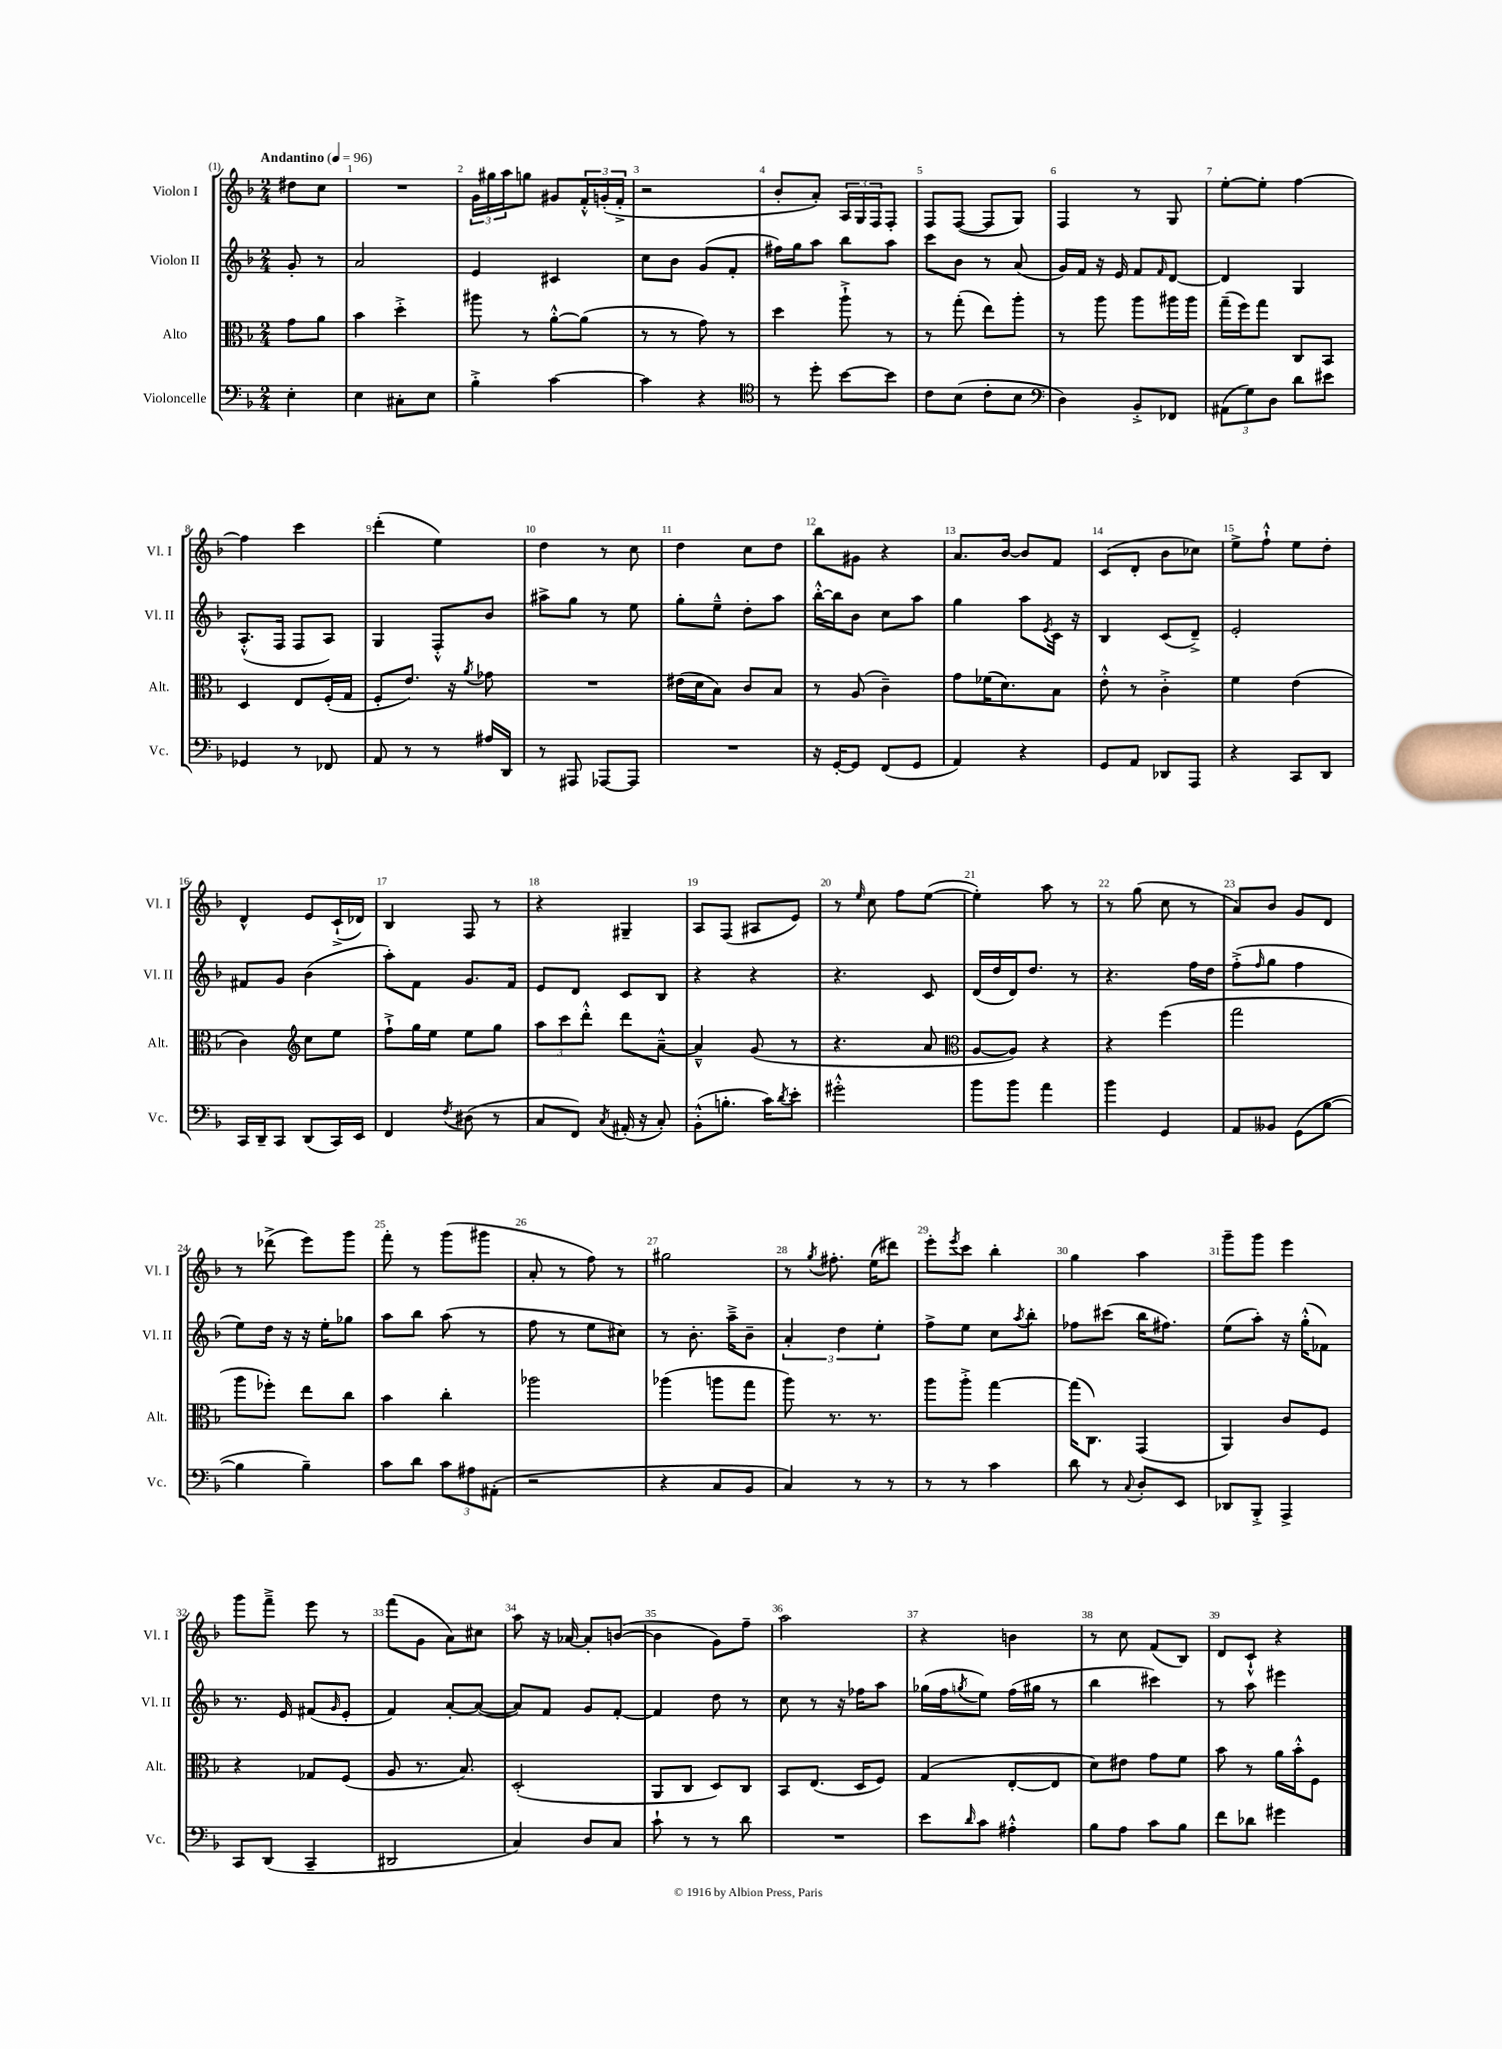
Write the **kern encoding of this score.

**kern	**kern	**kern	**kern
*part4	*part3	*part2	*part1
*staff4	*staff3	*staff2	*staff1
*I"Violoncelle	*I"Alto	*I"Violon II	*I"Violon I
*I'Vc.	*I'Alt.	*I'Vl. II	*I'Vl. I
*clefF4	*clefC3	*clefG2	*clefG2
*k[b-]	*k[b-]	*k[b-]	*k[b-]
*M2/4	*M2/4	*M2/4	*M2/4
*MM96	*MM96	*MM96	*MM96
=	=	=	=
!	!	!	!LO:TX:a:B:t=Andantino
4E'\	8g\L	8g'/	8dd#X\L
.	8a\J	8r	8cc\J
=1	=1	=1	=1
4E\	4b-\	2a/	2r
8C#X'\L	4dd'^\	.	.
8E\J	.	.	.
=2	=2	=2	=2
4B-'^\	8aa#X\	4e/	24g\LL
.	.	.	24gg#X\
.	.	.	24aa\J
.	8r	.	8ggn\J
[4c\	[8a'^^\L	4c#X/	8g#X/L
.	(8a\J]	.	24f'^^/L
.	.	.	(24gn'/
.	.	.	24f'^/JJ
=3	=3	=3	=3
4c\]	8r	8cc\L	2r
.	8r	8b-\J	.
4r	8g\)	(8g/L	.
.	8r	8f'/J	.
=4	=4	=4	=4
*clefC4	*	*	*
8r	4dd\	16ff#X\LL)	8b-'/L
.	.	16gg\J	.
8dd'\	.	8aa\J	8a'/J)
[8b-\L	8aa`^\	8bb-\L	24A/LL
.	.	.	24G/
.	.	.	24F/J
8b-\J]	8r	8aa\J	8F'/J
=5	=5	=5	=5
8c\L	8r	8ccc\L	8F/L
(8B-\J	(8gg'\	8b-\J	([8F/J
8c'\L	8ee\L)	8r	8F/L]
8B-\J	8aa'\J	(8a/	8G/J)
=6	=6	=6	=6
*clefF4	*	*	*
4D\)	8r	16g/LL)	4F/
.	.	16f/JJ	.
.	8aa\	16r	.
.	.	16e/	.
8BB-'^/L	8aa\L	8f/L	8r
.	.	16qqf/	.
8FF-X/J	16aa#X\L	[8d/J	8G/
.	16aa#\JJ	.	.
=7	=7	=7	=7
(12AA#X\L	(16gg~\LL	4d/]	[8ee'\L
.	16ff\J)	.	.
12G\)	.	.	.
.	8gg\J	.	8ee'\J]
12D\J	.	.	.
8d\L	8C/L	4G/	[4ff\
8e#X\J	8BB-/J	.	.
!!LO:LB:g=z
=8	=8	=8	=8
4GG-X/	4D/	(8.A'^^/L	4ff\]
.	.	16F/Jk	.
8r	8E/L	8F/L	4ccc\
8FF-X/	(16F'/L	8A/J)	.
.	16G/JJ	.	.
=9	=9	=9	=9
8AA/	8F'/L	4G/	(4ddd'\
8r	8.e/J)	.	.
8r	.	8F'^^/L	4ee\)
.	16r	.	.
.	8qa/	.	.
16A#X/LL	8g-X\	8b-/J	.
16DD/JJ	.	.	.
=10	=10	=10	=10
8r	2r	8aa#X^\L	4dd\
8AAA#X/	.	8gg\J	.
[8AAA-X/L	.	8r	8r
8AAA-/J]	.	8ee\	8cc\
=11	=11	=11	=11
2r	(16e#X\LL	8gg'\L	4dd\
.	16d\J	.	.
.	8B-\J)	8ee~^^\J	.
.	8c/L	8dd'\L	8cc\L
.	8B-/J	8aa\J	8dd\J
=12	=12	=12	=12
16r	8r	[16bb-'^^\LL	8bb-\L
[16GG'/KL	.	16bb-\J]	.
8GG/J]	(8A/	8b-\J	8g#X\J
(8FF/L	4c~\)	8cc\L	4r
8GG/J	.	8aa\J	.
=13	=13	=13	=13
4AA/)	8g\L	4gg\	8.a/L
.	(16f-X\K	.	.
.	8.d\)	.	[16b-/Jk
4r	.	8aa\L	8b-/L]
.	.	8qe/	.
.	8B-\J	16c\Jk	8f/J
.	.	16r	.
=14	=14	=14	=14
8GG/L	8e'^^\	4B-/	(8c/L
8AA/J	8r	.	8d'/J
8DD-X/L	4c'^\	(8c/L	8b-\L
8AAA/J	.	8d~^/J)	8cc-X\J)
=15	=15	=15	=15
4r	4f\	2e'/	8ee^\L
.	.	.	8ff`^^\J
8CC/L	(4e\	.	8ee\L
8DD/J	.	.	8dd'\J
!!LO:LB:g=z
=16	=16	=16	=16
16CC/LL	4c\)	8f#X/L	4d^^/
16DD~/J	.	.	.
8CC/J	.	8g/J	.
*	*clefG2	*	*
(8DD/L	8cc\L	(4b-\	8e/L
16CC/L)	8ee\J	.	(16c`^/L
16EE/JJ	.	.	16d-X/JJ)
=17	=17	=17	=17
4FF/	8ff`^\L	8aa'\L)	4B-/
.	16gg\L	8f\J	.
.	16ee\JJ	.	.
8qF/	.	.	.
(8D#X\	8ee\L	8.g/L	8F/
8r	8gg\J	.	8r
.	.	16f/Jk	.
=18	=18	=18	=18
8C/L	12aa\L	8e/L	4r
.	12ccc\	.	.
8FF/J)	.	8d/J	.
.	12ddd'^^\J	.	.
8qC/	.	.	.
(16AA#X'/	8ddd\L	8c/L	4G#X~/
16r	.	.	.
8C'/)	[8a~^^\J	8B-/J	.
=19	=19	=19	=19
(8BB-'^^\L	4a~^^/]	4r	8A/L
8.Bn'\J	.	.	(8F/J
.	(8g/	4r	8A#X/L
16c\KL)	.	.	.
8qd/	.	.	.
8e'\J	8r	.	8e/J)
=20	=20	=20	=20
2g#X'^^\	4.r	4.r	8r
.	.	.	16qqee/
.	.	.	8cc\
.	.	.	8ff\L
.	8a/	8c/	([8ee\J
=21	=21	=21	=21
*	*clefC3	*	*
8b-\L	[8A/L	(16d/LL	4ee'\])
.	.	16dd/	.
8b-\J	8A/J])	16d/J)	.
.	.	8.dd/J	.
4a\	4r	.	8aa\
.	.	8r	8r
=22	=22	=22	=22
4b-\	4r	4.r	8r
.	.	.	(8gg\
4GG/	(4ff\	.	8cc\
.	.	16ff\LL	8r
.	.	16dd\JJ	.
=23	=23	=23	=23
8AA/L	2gg\	(8ff'^\L	8a/L)
.	.	16qqff/	.
8BB--X/J	.	8gg\J	8b-/J
(8GG\L	.	4ff\	8g/L
[8B-\J	.	.	8d/J
!!LO:LB:g=z
=24	=24	=24	=24
4B-\]	8aa\L	8ee\L)	8r
.	8ff-X'\J)	16dd\Jk	(8ddd-X^\
.	.	16r	.
4B-~\)	8ee\L	16r	8eee\L)
.	.	16ee'\KL	.
.	8cc\J	8gg-X\J	8ggg\J
=25	=25	=25	=25
8c\L	4b-\	8aa\L	8fff'\
8d\J	.	8bb-\J	8r
12c\L	4cc'\	(8aa\	(8ggg\L
12A#X\	.	.	.
.	.	8r	8ggg#X\J
(12AA#X'\J	.	.	.
=26	=26	=26	=26
2r	2aa-X\	8ff\	8a'/
.	.	8r	8r
.	.	8ee\L	8ff\)
.	.	8cc#X\J)	8r
=27	=27	=27	=27
4r	(4aa-X\	8r	2gg#X\
.	.	8.b-'\	.
8C/L	8aan\L	.	.
.	.	16aa~^\KL	.
8BB-/J	8gg\J	8b-~\J	.
=28	=28	=28	=28
4C/)	8aa\)	6a'/	8r
.	.	.	8qgg/
.	8.r	.	8.ff#X'\
.	.	6dd\	.
8r	.	.	.
.	8.r	.	(16ee\KL
.	.	6ee'\	.
8r	.	.	8ddd#X\J)
=29	=29	=29	=29
8r	8aa\L	8ff^\L	8eee'\L
.	.	.	8qeee/
8r	8aa'^\J	8ee\J	8ccc\J
4c\	[4gg\	8cc\L	4bb-'\
.	.	8qaa/	.
.	.	8bb-'\J	.
=30	=30	=30	=30
8d\	(16gg\KL]	8ff-X\L	4gg\
.	8.C\J)	.	.
8r	.	(8ccc#X\J	.
8qqC/	.	.	.
8D'/L	(4GG/	16bb-\KL	4aa\
.	.	8.ff#X\J)	.
8EE/J	.	.	.
=31	=31	=31	=31
8DD-X/L	4AA/)	(8ee\L	8ggg~\L
8BBB-'^/J	.	8aa'\J)	8ggg\J
4AAA^/	8c/L	16r	4eee\
.	.	(16gg'^^\KL	.
.	8F/J	8f-X\J)	.
!!LO:LB:g=z
=32	=32	=32	=32
8CC/L	4r	8.r	8ggg\L
(8DD/J	.	.	8fff~^\J
.	.	16e/	.
4CC~/	8G-X/L	(8f#X/L	8eee\
.	.	16qqg/	.
.	(8F/J	8e'/J	8r
=33	=33	=33	=33
2DD#X/	8A/	4f/)	(8fff\L
.	8.r	.	8g\J
.	.	[8a'/L	8a\L)
.	8.B-/)	.	.
.	.	(8a/J_	8cc#X\J
=34	=34	=34	=34
4C/)	(2D'/	8a/L])	8aa\
.	.	8f/J	16r
.	.	.	[16a-X/
8D/L	.	8g/L	8a-'/L]
8C/J	.	[8f'/J	([8bn/J
=35	=35	=35	=35
8c`\	8AA/L	4f/]	4b\]
8r	8C/J	.	.
8r	8D/L)	8dd\	8g\L)
8d\	8C/J	8r	8ff~\J
=36	=36	=36	=36
2r	8BB-/L	8cc\	2aa\
.	(8.E/J	8r	.
.	.	16r	.
.	16D/KL	16ff-X\KL	.
.	8F/J)	8aa\J	.
=37	=37	=37	=37
8e\L	(4G/	(16gg-X\LL	4r
.	.	16ff\J	.
16qqd/	.	8qggn/	.
8c\J	.	8ee\J)	.
4A#X'^^\	[8E'/L	(16ff\LL	4bn\
.	.	16gg#X\JJ	.
.	8E/J]	8r	.
=38	=38	=38	=38
8B-\L	8d\L)	4bb-\	8r
8A\J	8e#X\J	.	8cc\
8c\L	8g\L	4ccc#X\)	(8f/L
8B-\J	8f\J	.	8B-/J)
=39	=39	=39	=39
8f\L	8b-\	8r	8d/L
8d-X\J	8r	8aa\	8c`^^/J
4g#X\	16a\LL	4eee#X\	4r
.	16b-'^^\J	.	.
.	8F\J	.	.
==	==	==	==
*-	*-	*-	*-
